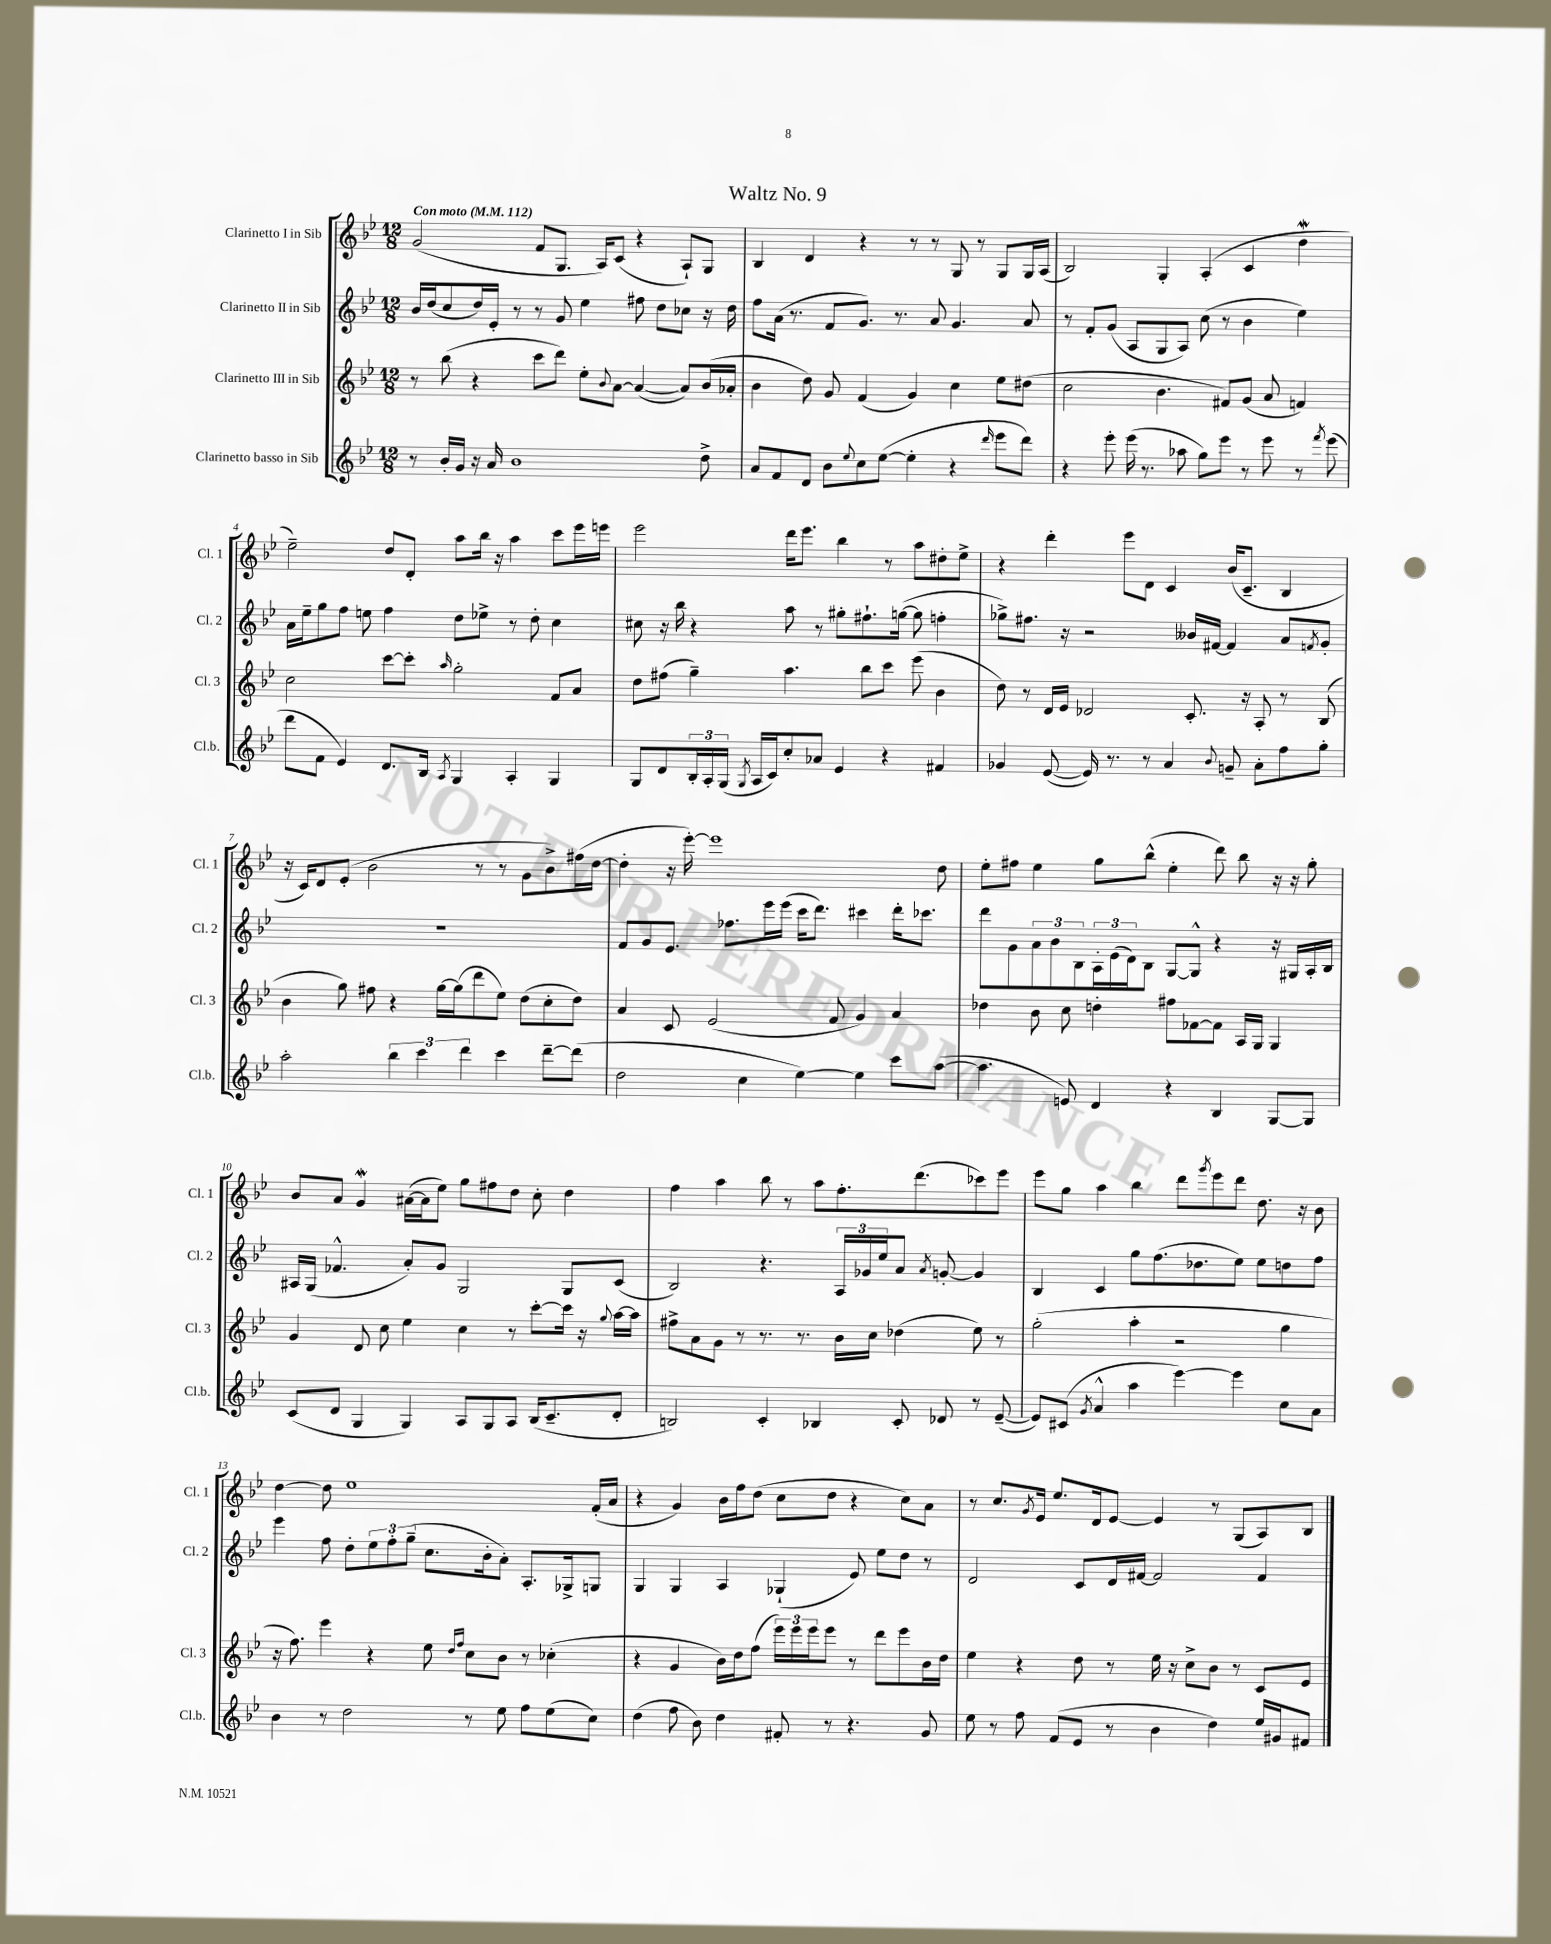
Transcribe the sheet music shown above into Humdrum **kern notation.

**kern	**kern	**kern	**kern
*part4	*part3	*part2	*part1
*staff4	*staff3	*staff2	*staff1
*I"Clarinetto basso in Sib	*I"Clarinetto III in Sib	*I"Clarinetto II in Sib	*I"Clarinetto I in Sib
*I'Cl.b.	*I'Cl. 3	*I'Cl. 2	*I'Cl. 1
*clefG2	*clefG2	*clefG2	*clefG2
*k[b-e-]	*k[b-e-]	*k[b-e-]	*k[b-e-]
*M12/8	*M12/8	*M12/8	*M12/8
*MM112	*MM112	*MM112	*MM112
=1	=1	=1	=1
!	!	!	!LO:TX:a:B:t=Con moto
8r	8r	16b-/LL	(2g/
.	.	(16dd/J	.
16b-'/LL	(8bb-\	8cc/	.
16g/JJ	.	.	.
16r	4r	16dd/L)	.
16a/	.	16e-'/JJ	.
1b-	.	8r	.
.	8ccc\L	8r	8f/L
.	8ddd\J)	8g/	8.G/J
.	8ee-'\L	4ee-\	.
.	.	.	16A/KL)
.	8qqb-/	.	.
.	[8a\J	.	(8c/J
.	(4a/_	8ff#X\	4r
.	.	8dd\L	.
.	8a/L])	8cc-X\J	8A`/L)
8dd^\	(16b-/L	16r	8G/J
.	16a-X'/JJ	16dd\	.
=2	=2	=2	=2
8a/L	4b-\	8ff\L	4B-/
8f/	.	(16a\Jk	.
.	.	8.r	.
8d/J	8dd\)	.	4d/
8b-\L	8g/	8f/L	.
8qqee-/	.	.	.
8cc\	(4f/	8.g/J)	4r
([8ee-\J	.	.	.
.	.	8.r	.
4ee-'\]	4g/)	.	8r
.	.	8a/	8r
4r	4cc\	4.g/	8G/
.	.	.	8r
16qqddd/	.	.	.
8eee-\L	8ee-\L	.	8G/L
8ddd\J)	(8dd#X\J	8a/	16G/L
.	.	.	(16A/JJ
=3	=3	=3	=3
4r	2cc\	8r	2B-/)
.	.	8f'/L	.
8eee-'\	.	(8g/J	.
(16eee-\	.	8A/L	.
8.r	.	.	.
.	4.b-\	8G/	4G'/
8aa-X\	.	8A/J)	.
8gg\L)	.	(8cc\	(4A'/
8eee-\J	8f#X/L)	8r	.
8r	(8g/J	4b-\	4c/
8eee-\	8a/	.	.
8r	4fn/)	4ee-\)	4ddW\
8qfff/	.	.	.
(8eee-\	.	.	.
!!LO:LB:g=z
=4	=4	=4	=4
8ddd\L	2cc\	16a\LL	2ee-~\)
.	.	16ee-~\J	.
8f\J	.	8gg\	.
4e-/)	.	8ff\J	.
.	.	8een\	.
8.d/L	[8ccc\L	4ff\	8dd/L
.	8ccc'\J]	.	8d'/J
16B-/Jk	.	.	.
8qA/	16qqaa/	.	.
4G/	2gg'\	8dd\L	8aa\L
.	.	8ee-X^\J	16bb-\Jk
.	.	.	16r
4A'/	.	8r	4aa\
.	.	8dd'\	.
4G/	8f/L	4cc\	8ccc\L
.	8a/J	.	16eee-\L
.	.	.	16eeen\JJ
=5	=5	=5	=5
8G/L	8dd\L	8cc#X\	2eee-\
8d/	(8ff#X\J	16r	.
.	.	16bb-\	.
24B-'/L	4gg~\)	4r	.
24A'/	.	.	.
(24G/JJ	.	.	.
8qG/	.	.	.
16A/LL	.	.	.
16c/J)	.	.	.
8cc'/	4.aa\	8aa\	16ddd\KL
.	.	.	8.eee-\J
8a-X/J	.	8r	.
4e-/	.	8gg#X'\L	4bb-\
.	8bb-\L	8.ff#X`\	.
4r	8ccc\J	.	8r
.	.	([16ggn\Jk	.
.	(8eee-\	8gg\]	8aa\L
4f#X/	4b-\	4ffn'\	8dd#X'\
.	.	.	8ee-^\J
=6	=6	=6	=6
4g-X/	8dd\)	8gg-X^\L)	4r
.	8r	8.ff#X\J	.
([8e-/	16d/LL	.	4ddd'\
.	16e-/JJ	16r	.
16e-/])	2d-X/	2r	.
8.r	.	.	.
.	.	.	8eee-\L
8r	.	.	8d\J
4a/	.	.	4c/
.	8.c'/	16b--X/LL	.
.	.	[16f#X/JJ	.
8qqb-/	.	.	.
8gn~/	.	4f#/]	(16b-/KL
.	16r	.	8.c~/J
8a'\L	8A'/	.	.
8ff\	8r	8a/L	4B-/
.	.	8qfn/	.
8gg'\J	(8B-/	8g'/J	.
!!LO:LB:g=z
=7	=7	=7	=7
2aa'\	4b-\	1.r	16r
.	.	.	16c/KL)
.	.	.	8d/
.	8gg\)	.	(8e-'/J
.	8ff#X\	.	2b-\
6bb-\	4r	.	.
6ccc\	.	.	.
.	[16gg\LL	.	.
.	(16gg\J]	.	.
6ddd\	.	.	.
.	8ddd\	.	8r
4ccc\	8ee-\J)	.	8r
.	(8dd\L	.	8g\L
[8ddd~\L	8cc'\	.	8b-^\)
(8ddd\J]	8dd\J)	.	(16ff#X\L
.	.	.	[16dd\JJ
=8	=8	=8	=8
2dd\	4a/	8f/L	4dd'\]
.	.	8g/	.
.	8c/	8.e-/J	16r
.	.	.	[16eee-'\)
.	(2e-/	.	1eee-]
.	.	8.ff-X\L	.
4cc\	.	.	.
.	.	16eee-\L	.
.	.	(16eee-\JJ	.
[4ee-\)	.	16ccc\KL	.
.	.	8.ddd\J)	.
.	8f/	.	.
4ee-\]	4g/)	4ccc#X\	.
8ccc\L	4a/	16ddd'\KL	.
.	.	8.ccc-X\J	.
([8aa\J	.	.	8dd\
=9	=9	=9	=9
4.aa\]	4dd-X\	8ddd\L	8ee-'\L
.	.	8g\	8ff#X\J
.	8b-\	12a\	4ee-\
.	.	12b-\	.
8en/)	8cc\	.	.
.	.	12B-\	.
4d/	4ddn'\	24A'\L	8gg\L
.	.	(24e-\	.
.	.	24d\J)	.
.	.	8B-\J	(8bb-^^\J
4r	8ff#X\L	[8G/L	4ee-'\
.	[8f-X\	8G^^/J]	.
4B-/	8f-\J]	4r	8ddd\)
.	16A/LL	.	8bb-\
.	16G/JJ	.	.
[8G/L	4G/	16r	16r
.	.	16G#X/LL	16r
8G/J]	.	16A'/	8gg'\
.	.	16B-/JJ	.
!!LO:LB:g=z
=10	=10	=10	=10
(8c/L	4g/	16A#X/LL	8b-/L
.	.	(16G/JJ	.
8d/J	.	4.f-X^^/	8a/J
4G/	8d/	.	4gW/
.	8cc\	.	.
4G/)	4ee-\	8a'/L)	([16a#X\LL
.	.	.	16a#\J]
.	.	8g/J	8ee-\J)
8A/L	4cc\	2G/	8gg\L
8G/	.	.	8ff#X\
8A/J	8r	.	8dd\J
(16B-/KL	[8ccc'\L	.	8cc'\
8.c~/	.	.	.
.	16ccc\Jk]	8G/L	4dd\
.	16r	.	.
.	8qqgg/	.	.
8d'/J	[16aa\LL	(8c/J	.
.	16aa\JJ]	.	.
=11	=11	=11	=11
2Bn/)	8ff#X^\L	2B-/)	4ff\
.	8a\	.	.
.	8g\J	.	4aa\
.	8r	.	.
4c'/	8.r	4.r	8bb-\
.	.	.	8r
.	8.r	.	.
4B-X/	.	.	8aa\L
.	16b-\LL	24A/LL	8.ff'\
.	.	24g-X/	.
.	16cc\JJ	.	.
.	.	24ee-/J	.
8c'/	(4dd-X\	8a/J	.
.	.	.	(8.ddd\
.	.	8qa/	.
8d-X/	.	[8gn'/	.
8r	8ee-\)	4g/]	8ccc-X\)
([8e-~/	8r	.	8eee-\J
=12	=12	=12	=12
8e-/L])	(2gg'\	4B-/	8eee-\L
(8c#X/J	.	.	8gg\J
8qg/	.	.	.
4a^^/	.	4c/	4aa\
4aa\	4aa'\	8gg\L	4bb-\
.	.	(8.ff\	.
[4eee-\)	2r	.	8ddd\L
.	.	8.dd-X\	.
.	.	.	8qggg/
.	.	.	8eee-\
4eee-\]	.	8ee-\J)	8ddd\J
.	.	8ee-\L	8.dd\
8cc\L	4gg\	8ddn\	.
.	.	.	16r
8a\J	.	8ff\J	8b-\
!!LO:LB:g=z
=13	=13	=13	=13
4b-\	16r	4eee-\	[4dd\
.	8.ff\)	.	.
8r	4eee-\	8ff\	8dd\]
2dd\	.	8dd'\L	1ee-
.	4r	12ee-\	.
.	.	12ff'\	.
.	.	(12gg~\J	.
.	8ee-\	8.cc\L	.
.	16qqdd/LL	.	.
.	16qqff/JJ	.	.
8r	8cc\L	.	.
.	.	16b-'\k	.
8ee-\	8b-\J	8a'\J)	.
8ff\L	8r	8.A'/L	.
(8ee-\	(4cc-X'\	.	.
.	.	16G-X^/k	.
8cc\J)	.	8Gn/J	(16f'/LL
.	.	.	16a/JJ
=14	=14	=14	=14
(4dd\	4r	4G/	4r
8ff\	4g/	4G/	4g/)
8b-\)	.	.	.
4dd\	16b-\LL)	4A/	16b-\LL
.	16dd\J	.	16ff\J
.	(8ff\J	.	(8dd\J
8f#X'/	24eee-\LL)	(4G-X`/	8cc\L
.	24eee-\	.	.
.	24eee-\J	.	.
8r	8eee-\J	.	8dd\J
4.r	8r	8e-/)	4r
.	8ddd\L	8ee-\L	.
.	8eee-\	8dd\J	8cc\L)
8g/	16b-\L	8r	8a\J
.	16dd\JJ	.	.
=15	=15	=15	=15
8ee-\	4ee-\	2d/	8r
8r	.	.	8.cc/L
8ff\	4r	.	.
.	.	.	8qg/
.	.	.	16e-/Jk
(8f/L	.	.	8.ee-/L
8e-/J	8dd\	8c/L	.
.	.	.	16d/k
8r	8r	16d/L	[8e-/J
.	.	[16f#X/JJ	.
4b-\	16ee-\	2f#/]	4e-/]
.	16r	.	.
.	8cc^\L	.	.
4dd\)	8b-\J	.	8r
.	8r	.	(8G/L
16ee-/LL	8c/L	4f#/	8A/)
16g#X/J	.	.	.
8f#X/J	8e-/J	.	8B-/J
==	==	==	==
*-	*-	*-	*-
